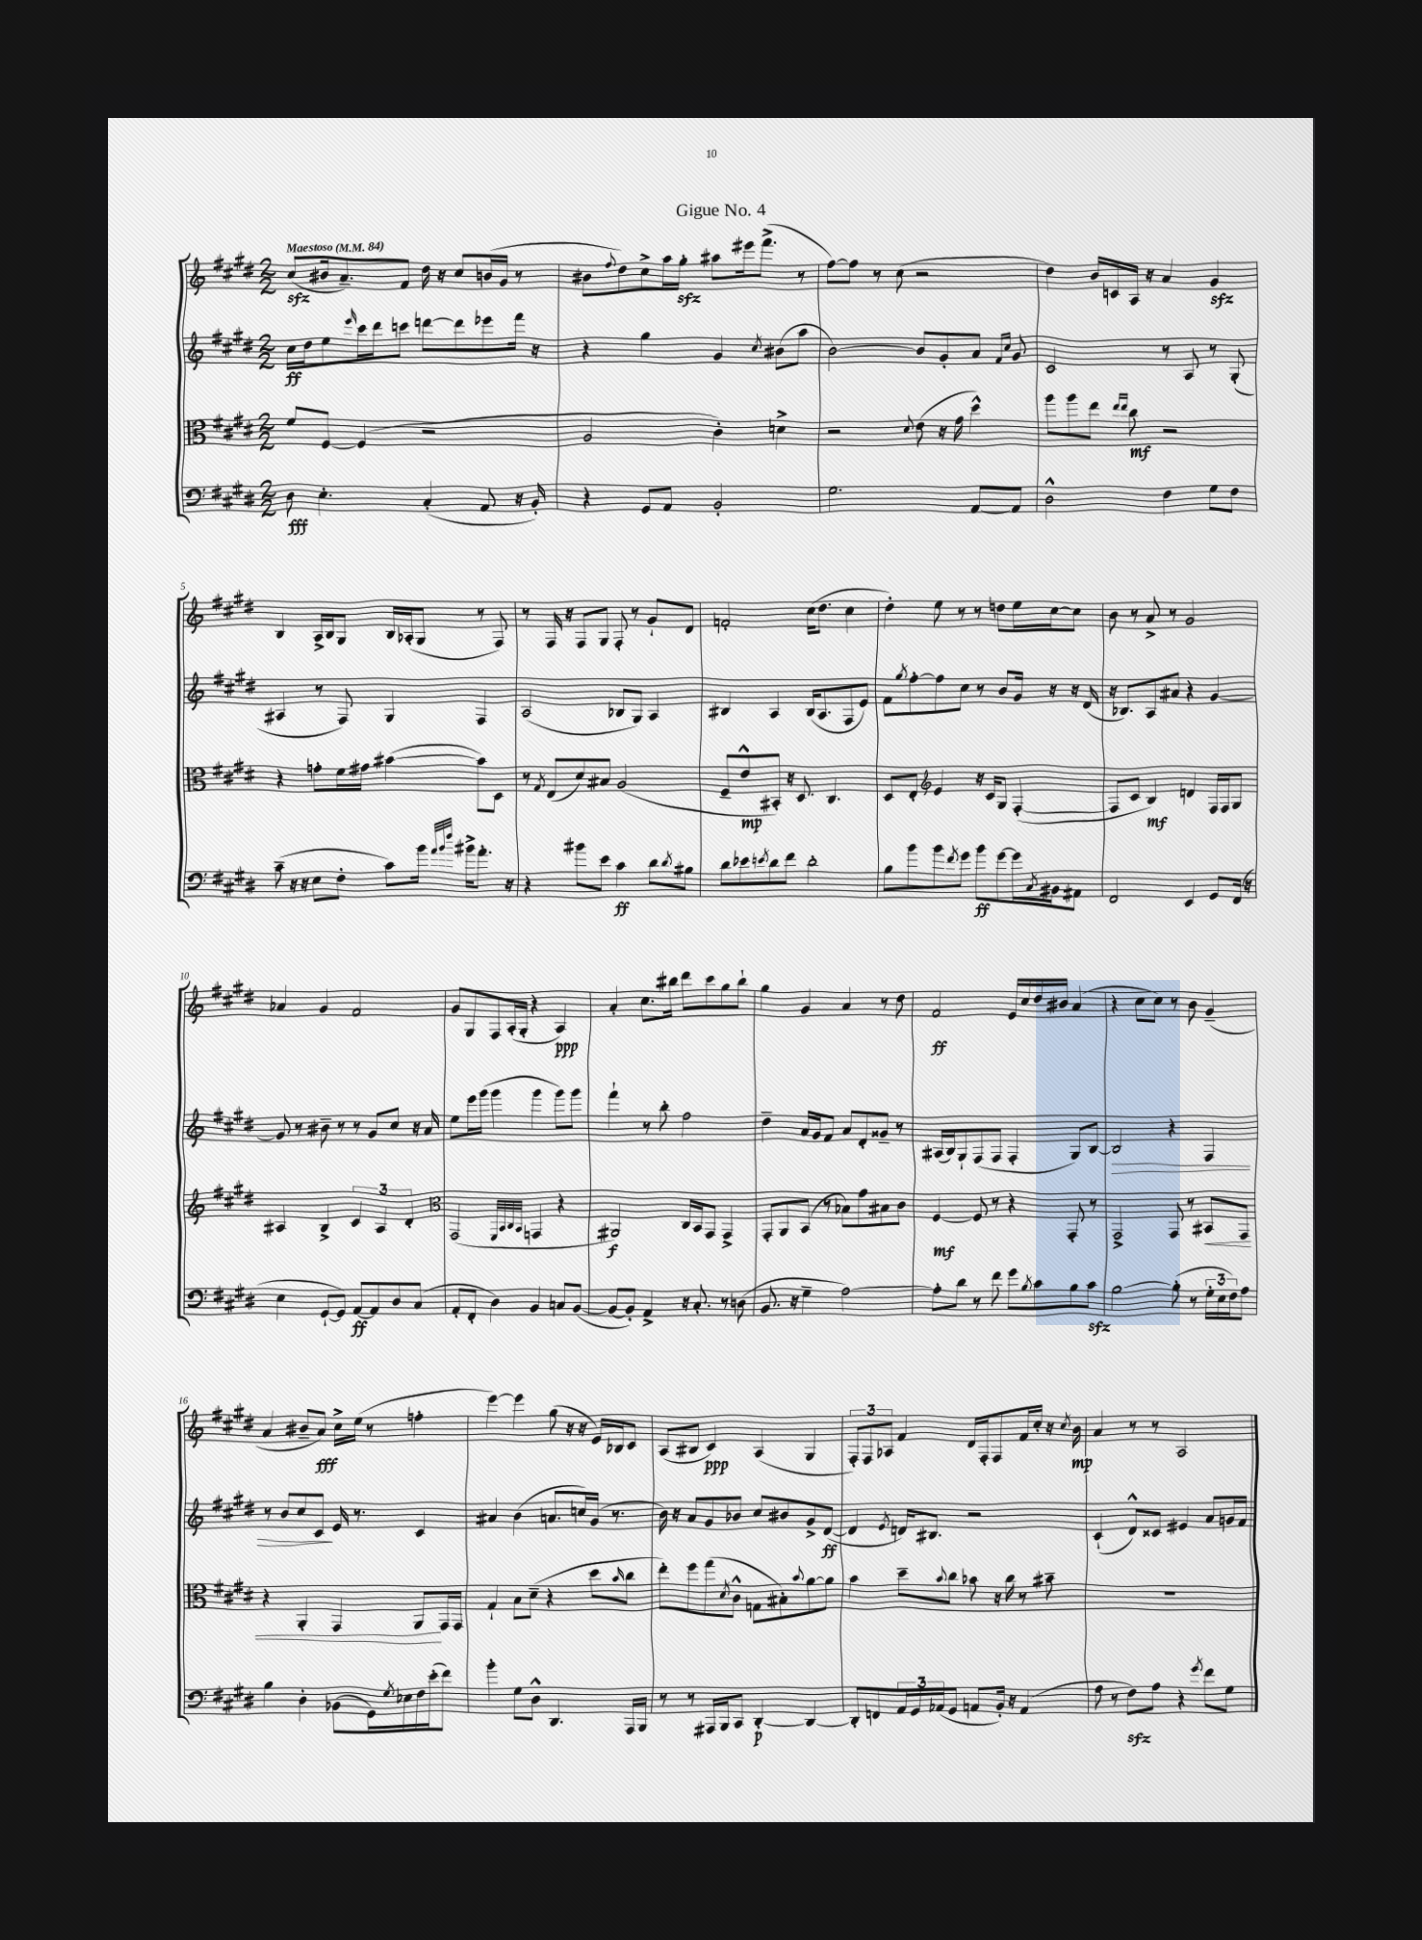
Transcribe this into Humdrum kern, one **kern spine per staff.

**kern	**dynam	**kern	**dynam	**kern	**dynam	**kern	**dynam
*part4	*part4	*part3	*part3	*part2	*part2	*part1	*part1
*staff4	*staff4	*staff3	*staff3	*staff2	*staff2	*staff1	*staff1
*clefF4	*	*clefC3	*	*clefG2	*	*clefG2	*
*k[f#c#g#d#]	*	*k[f#c#g#d#]	*	*k[f#c#g#d#]	*	*k[f#c#g#d#]	*
*M2/2	*	*M2/2	*	*M2/2	*	*M2/2	*
*MM84	*	*MM84	*	*MM84	*	*MM84	*
=1	=1	=1	=1	=1	=1	=1	=1
!	!	!	!	!	!	!LO:TX:a:B:t=Maestoso	!
8D#\	fff	8f#/L	.	16cc#\LL	ff	(8cc#zz/L	.
.	.	.	.	16dd#\J	.	.	.
4.E'\	.	[8F#/J	.	8ee\	.	16b#X/k	.
.	.	.	.	.	.	8.a~/)	.
.	.	.	.	16qqeee/	.	.	.
.	.	(4F#/]	.	16ccc#\L	.	.	.
.	.	.	.	16ddd#\J	.	.	.
.	.	.	.	8cccn\J	.	8f#/J	.
(4C#'/	.	2r	.	[8dddn\L	.	16dd#\	.
.	.	.	.	.	.	16r	.
.	.	.	.	8ddd\]	.	8cc#/L	.
8AA/	.	.	.	8eee-X\	.	(16bn/L	.
.	.	.	.	.	.	16g#/JJ	.
16r	.	.	.	16fff#\Jk	.	8r	.
16BB'/)	.	.	.	16r	.	.	.
=2	=2	=2	=2	=2	=2	=2	=2
4r	.	2A/	.	4r	.	8b#X\L	.
.	.	.	.	.	.	8qqff#/	.
.	.	.	.	.	.	8dd#\)	.
8GG#/L	.	.	.	4gg#\	.	8cc#^\	.
8AA/J	.	.	.	.	.	16aa\L	.
.	.	.	.	.	.	16gg#zz'\JJ	.
2BB'/	.	4c#'\)	.	4g#/	.	8aa#X\L	.
.	.	.	.	.	.	16eee#X\k	.
.	.	.	.	.	.	(8.fff#^\J	.
.	.	.	.	8qcc#/	.	.	.
.	.	4dn^\	.	(8b#X\L	.	.	.
.	.	.	.	8aa\J	.	8r	.
=3	=3	=3	=3	=3	=3	=3	=3
2.G#\	.	2r	.	[2b\)	.	[8ff#\L)	.
.	.	.	.	.	.	8ff#\J]	.
.	.	.	.	.	.	8r	.
.	.	.	.	.	.	(8cc#\	.
.	.	8qqd#/	.	.	.	.	.
.	.	(8e\	.	8b/L]	.	2r	.
.	.	16r	.	8g#'/	.	.	.
.	.	16g#\	.	.	.	.	.
[8AA/L	.	4dd#^^\)	.	8a/J	.	.	.
.	.	.	.	16qqf#/LL	.	.	.
.	.	.	.	16qqcc#/JJ	.	.	.
8AA/J]	.	.	.	8g#/	.	.	.
=4	=4	=4	=4	=4	=4	=4	=4
2D#^^\	.	8aa\L	.	2c#/	.	4dd#\)	.
.	.	8aa\	.	.	.	.	.
.	.	8ee\J	.	.	.	16b/LL	.
.	.	.	.	.	.	16cn/	.
.	.	16qqee/LL	.	.	.	.	.
.	.	16qqee/JJ	.	.	.	.	.
.	.	8cc#\	mf	.	.	16A/JJ	.
.	.	.	.	.	.	16r	.
4F#\	.	2r	.	8r	.	4a/	.
.	.	.	.	8A/	.	.	.
8G#\L	.	.	.	8r	.	4g#zz/	.
8F#\J	.	.	.	(8G#'/	.	.	.
!!LO:LB:g=z
=5	=5	=5	=5	=5	=5	=5	=5
(8c#~\	.	4r	.	4A#X/	.	4B/	.
16r	.	.	.	.	.	.	.
16r	.	.	.	.	.	.	.
8E\L	.	8gn'\L	.	8r	.	16A^/LL	.
.	.	.	.	.	.	16B/J	.
8F#'\J	.	16f#\L	.	8F#/)	.	8G#/J	.
.	.	16g#X\JJ	.	.	.	.	.
8c#\L)	.	([4b#X\	.	4G#/	.	16B/LL	.
.	.	.	.	.	.	(16A-X'/J	.
16b\Jk	.	.	.	.	.	8G#/J	.
32qqa/LLL	.	.	.	.	.	.	.
32qqb/	.	.	.	.	.	.	.
32qqff#/JJJ	.	.	.	.	.	.	.
16b#X^\KL	.	.	.	.	.	.	.
8.a'\J	.	8b#\L])	.	4F#/	.	8r	.
.	.	8D#\J	.	.	.	8F#/)	.
16r	.	.	.	.	.	.	.
=6	=6	=6	=6	=6	=6	=6	=6
4r	.	8r	.	(2A/	.	8r	.
.	.	8qG#/	.	.	.	.	.
.	.	(8E/L	.	.	.	16F#/	.
.	.	.	.	.	.	16r	.
8b#X\L	.	8d#/)	.	.	.	8F#/L	.
8e\J	.	8B#X/J	.	.	.	8G#/J	.
4c#\	ff	(2A/	.	8B-X/L	.	8F#'/	.
.	.	.	.	8G#/J)	.	8r	.
8d#\L	.	.	.	4A/	.	8g#`/L	.
8qd#/	.	.	.	.	.	.	.
8B#X\J	.	.	.	.	.	8d#/J	.
=7	=7	=7	=7	=7	=7	=7	=7
8d#\L	.	8F#~/L	.	4B#X/	.	2fn'/	.
8e-X\	.	8e^^/	mp	.	.	.	.
8qen/	.	.	.	.	.	.	.
8d#\	.	8BB#X'/J)	.	4A/	.	.	.
8f#\J	.	16r	.	.	.	.	.
.	.	8.D#/	.	.	.	.	.
2d#'\	.	.	.	(16B#/KL	.	(16cc#\KL	.
.	.	.	.	8.A/	.	8.dd#\J	.
.	.	4.C#/	.	.	.	.	.
.	.	.	.	8F#/	.	4cc#\	.
.	.	.	.	8e/J)	.	.	.
=8	=8	=8	=8	=8	=8	=8	=8
8B\L	.	8D#/L	.	8f#\L	.	4dd#'\)	.
.	.	.	.	8qgg#/	.	.	.
8b\	.	8E'/J	.	[8ff#'\	.	.	.
*	*	*clefG2	*	*	*	*	*
8b\	.	4e/	.	8ff#\]	.	8ee\	.
8qf#/	.	.	.	.	.	.	.
8g#\J	.	.	.	8cc#\J	.	8r	.
8b\L	ff	16r	.	8r	.	8r	.
.	.	16c#/KL	.	.	.	.	.
[8g#\	.	8G#/J	.	8b/L	.	8ddn\L	.
16g#\L]	.	([4F#'/	.	16g#/Jk	.	16ee\L	.
8qC#/	.	.	.	.	.	.	.
16BB#X\J	.	.	.	16r	.	[16cc#\J	.
8AA#X\J	.	.	.	16r	.	8cc#\J]	.
.	.	.	.	(16d#/	.	.	.
=9	=9	=9	=9	=9	=9	=9	=9
2FF#/	.	8F#/L]	.	16r	.	8b\	.
.	.	.	.	8.B-X/L)	.	.	.
.	.	8c#/J	.	.	.	8r	.
.	.	4B/)	mf	8A/	.	8a^/	.
.	.	.	.	8a#X/J	.	8r	.
4EE/	.	4dn/	.	4r	.	2g#/	.
8GG#/L	.	16F#/LL	.	[4g#/	.	.	.
.	.	16F#/J	.	.	.	.	.
(16FF#/Jk	.	8G#/J	.	.	.	.	.
16r	.	.	.	.	.	.	.
!!LO:LB:g=z
=10	=10	=10	=10	=10	=10	=10	=10
4E\	.	4A#X/	.	8g#/]	.	4a-X/	.
.	.	.	.	8r	.	.	.
[8GG#`/L	.	4B^/	.	8b#X~\	.	4g#/	.
8GG#/J])	.	.	.	8r	.	.	.
[8AA/L	ff	6c#/	.	8r	.	2f#/	.
8AA/]	.	.	.	8g#/L	.	.	.
.	.	6A#/	.	.	.	.	.
8D#/	.	.	.	8cc#/J	.	.	.
.	.	6d#'/	.	.	.	.	.
(8C#/J	.	.	.	16r	.	.	.
.	.	.	.	16a/	.	.	.
=11	=11	=11	=11	=11	=11	=11	=11
*	*	*clefC3	*	*	*	*	*
8AA'/L	.	(2GG#/	.	8ee\L	.	8g#/L	.
8FF#'/J	.	.	.	16eee\L	.	8G#/	.
.	.	.	.	(16ggg#\JJ	.	.	.
4D#\)	.	.	.	4ggg#\	.	8F#/	.
.	.	.	.	.	.	(16A'/L	.
.	.	.	.	.	.	16G#'/JJ	.
.	.	32qqFF#/LLL	.	.	.	.	.
.	.	32qqBB/	.	.	.	.	.
.	.	32qqC#/	.	.	.	.	.
.	.	32qqBB/JJJ	.	.	.	.	.
4BB/	.	4GGn/	.	4ggg#\	.	4r	.
8Cn/L	.	4r	.	8ggg#\L)	.	4A/)	ppp
([8BB/J	.	.	.	8ggg#\J	.	.	.
=12	=12	=12	=12	=12	=12	=12	=12
8BB/L_	.	2AA#X/)	f	4fff#`\	.	4a'/	.
8BB'/J])	.	.	.	.	.	.	.
4AA^/	.	.	.	8r	.	8.cc#\L	.
.	.	.	.	8bb'\	.	.	.
.	.	.	.	.	.	16bb#X\Jk	.
16r	.	16C#/LL	.	2ff#\	.	8ddd#\L	.
8.C#'/	.	16BB/J	.	.	.	.	.
.	.	8GG#/J	.	.	.	8ccc#\	.
8r	.	4GG#^/	.	.	.	8gg#\	.
(8Dn\	.	.	.	.	.	8bb#`\J	.
=13	=13	=13	=13	=13	=13	=13	=13
8.BB/	.	8GG#'/L	.	4dd#~\	.	4gg#\	.
.	.	8AA/	.	.	.	.	.
16r	.	.	.	.	.	.	.
4G#~\	.	(8BB/J	.	16a/LL	.	4g#/	.
.	.	.	.	16g#/J	.	.	.
.	.	8r	.	8f#/J	.	.	.
[2A\)	.	8B-X\L)	.	8a/L	.	4a/	.
.	.	8g#\	.	8d#'/	.	.	.
.	.	8B#X\	.	8g##X~/J	.	8r	.
.	.	8c#\J	.	8r	.	8dd#\	.
=14	=14	=14	=14	=14	=14	=14	=14
8A'\L]	.	[4F#/	mf	(16A#X/LL	.	2f#/	ff
.	.	.	.	16B/J)	.	.	.
8d#\J	.	.	.	8G#`/	.	.	.
8r	.	8F#/]	.	(8F#/	.	.	.
8f#\	.	8r	.	8F#/J	.	.	.
8g#\L	.	4r	.	4F#'/	.	16e/LL	.
.	.	.	.	.	.	16cc#/	.
8qB/	.	.	.	.	.	.	.
8c#\	.	.	.	.	.	16dd#/	.
.	.	.	.	.	.	16b#X/JJ	.
8B\	.	8GG#'/	.	8G#/L)	.	(4a/	.
8c#zz\J	.	8r	.	[8B/J	.	.	.
=15	=15	=15	=15	=15	=15	=15	=15
!	!	!	!	!	!LO:HP:b	!	!
[2B\	.	2GG#^/	.	2B/]	>	4r	.
.	.	.	.	.	.	8cc#\L	.
.	.	.	.	.	.	8cc#\J)	.
(8B'\]	.	8GG#/	.	4r	.	8r	.
8r	.	8r	.	.	.	8b\	.
!	!	!	!LO:HP:b	!	!	!	!
24G#'\LL	.	8BB#X/L	<	4F#/	.	(4g#~/	.
24E\	.	.	.	.	.	.	.
24F#\J)	.	.	.	.	.	.	.
8A\J	.	8GG#/J	.	.	.	.	.
!!LO:LB:g=z
=16	=16	=16	=16	=16	=16	=16	=16
4B\	.	4r	.	8r	.	4a/	.
.	.	.	.	8b/L	.	.	.
4D#'\	.	4AA'/	.	8cc#/	.	8b#X~/L	.
.	.	.	.	8c#/J	.	8a/J)	fff
(8BB-X\L	.	4GG#/	.	16e/	]	16cc#^\LL	.
.	.	.	.	8.r	.	(16ee\JJ	.
16GG#\L)	.	.	.	.	.	8r	.
8qG#/	.	.	.	.	.	.	.
16E-X\	.	.	.	.	.	.	.
16F#\	.	8AA/L	.	4c#/	.	4ffn'\	.
(16e'\J	.	.	.	.	.	.	.
8f#\J)	.	16GG#/L	[	.	.	.	.
.	.	16GG#/JJ	.	.	.	.	.
=17	=17	=17	=17	=17	=17	=17	=17
4b'\	.	4G#`/	.	4a#X/	.	[4eee\)	.
8G#\L	.	8B\L	.	(4b\	.	4eee\]	.
8D#^^\J	.	(8d#~\J	.	.	.	.	.
4.DD#/	.	4r	.	8.an/L	.	(8gg#\	.
.	.	.	.	.	.	16r	.
.	.	.	.	16ccn/L)	.	16r	.
.	.	8dd#\L	.	(16g#/JJ	.	16e/LL)	.
.	.	.	.	8.r	.	16B-X/J	.
.	.	16qqb/	.	.	.	.	.
16AAA/LL	.	8cc#\J	.	.	.	8c#/J	.
16BBB/JJ	.	.	.	.	.	.	.
=18	=18	=18	=18	=18	=18	=18	=18
8r	.	8ee'\L)	.	16b\)	.	(8A/L	.
.	.	.	.	16r	.	.	.
8r	.	8ff#\	.	8a/L	.	8B#X/J	.
16AAA#X/LL	.	(8gg#\	.	8g#/	.	4c#/)	ppp
16BBB/J	.	.	.	.	.	.	.
.	.	8qd#/	.	.	.	.	.
8CC#/J	.	8c#^^\J	.	8b-X/J	.	.	.
[4DD#'/	p	8Gn\L	.	8cc#/L	.	(4A/	.
.	.	8B#X'\)	.	8b#X/	.	.	.
.	.	8qqb/	.	.	.	.	.
4DD#/_	.	[8a\	.	8g#^/	.	4G#/	.
.	.	8a\J]	.	([8d#/J	ff	.	.
=19	=19	=19	=19	=19	=19	=19	=19
8DD#'/L]	.	4b\	.	4d#/]	.	12F#'/L)	.
.	.	.	.	.	.	12F#/	.
8FFn/	.	.	.	.	.	.	.
.	.	.	.	.	.	12A-X/J	.
.	.	.	.	8qe/	.	.	.
24AA/L	.	8dd#~\L	.	16dn/KL)	.	4f#/	.
24GG#/	.	.	.	.	.	.	.
.	.	.	.	8.B#X/J	.	.	.
(24AA-X/J	.	.	.	.	.	.	.
.	.	8qqb/	.	.	.	.	.
8GG#/J	.	8cc#\J	.	.	.	.	.
8AAn/L	.	8b-X\	.	2r	.	16d#/LL	.
.	.	.	.	.	.	16F#'/J	.
16BB'/Jk)	.	16r	.	.	.	8F#/	.
16r	.	16cc#\	.	.	.	.	.
(4AA/	.	8r	.	.	.	16f#/L	.
.	.	.	.	.	.	16cc#'/JJ	.
.	.	8b#X~\	.	.	.	16r	.
.	.	.	.	.	.	8qcc#/	.
.	.	.	.	.	.	16b\	mp
=20	=20	=20	=20	=20	=20	=20	=20
8A\	.	1r	.	(4c#`/	.	4a/	.
8r	.	.	.	.	.	.	.
8F#zz\L)	.	.	.	8d#^^/L)	.	8r	.
8A\J	.	.	.	8c##X/J	.	8r	.
4r	.	.	.	4e#X/	.	2A/	.
8qg#/	.	.	.	.	.	.	.
8f#\L	.	.	.	8a/L	.	.	.
8G#\J	.	.	.	16gn/L	.	.	.
.	.	.	.	16f#/JJ	.	.	.
==	==	==	==	==	==	==	==
*-	*-	*-	*-	*-	*-	*-	*-
